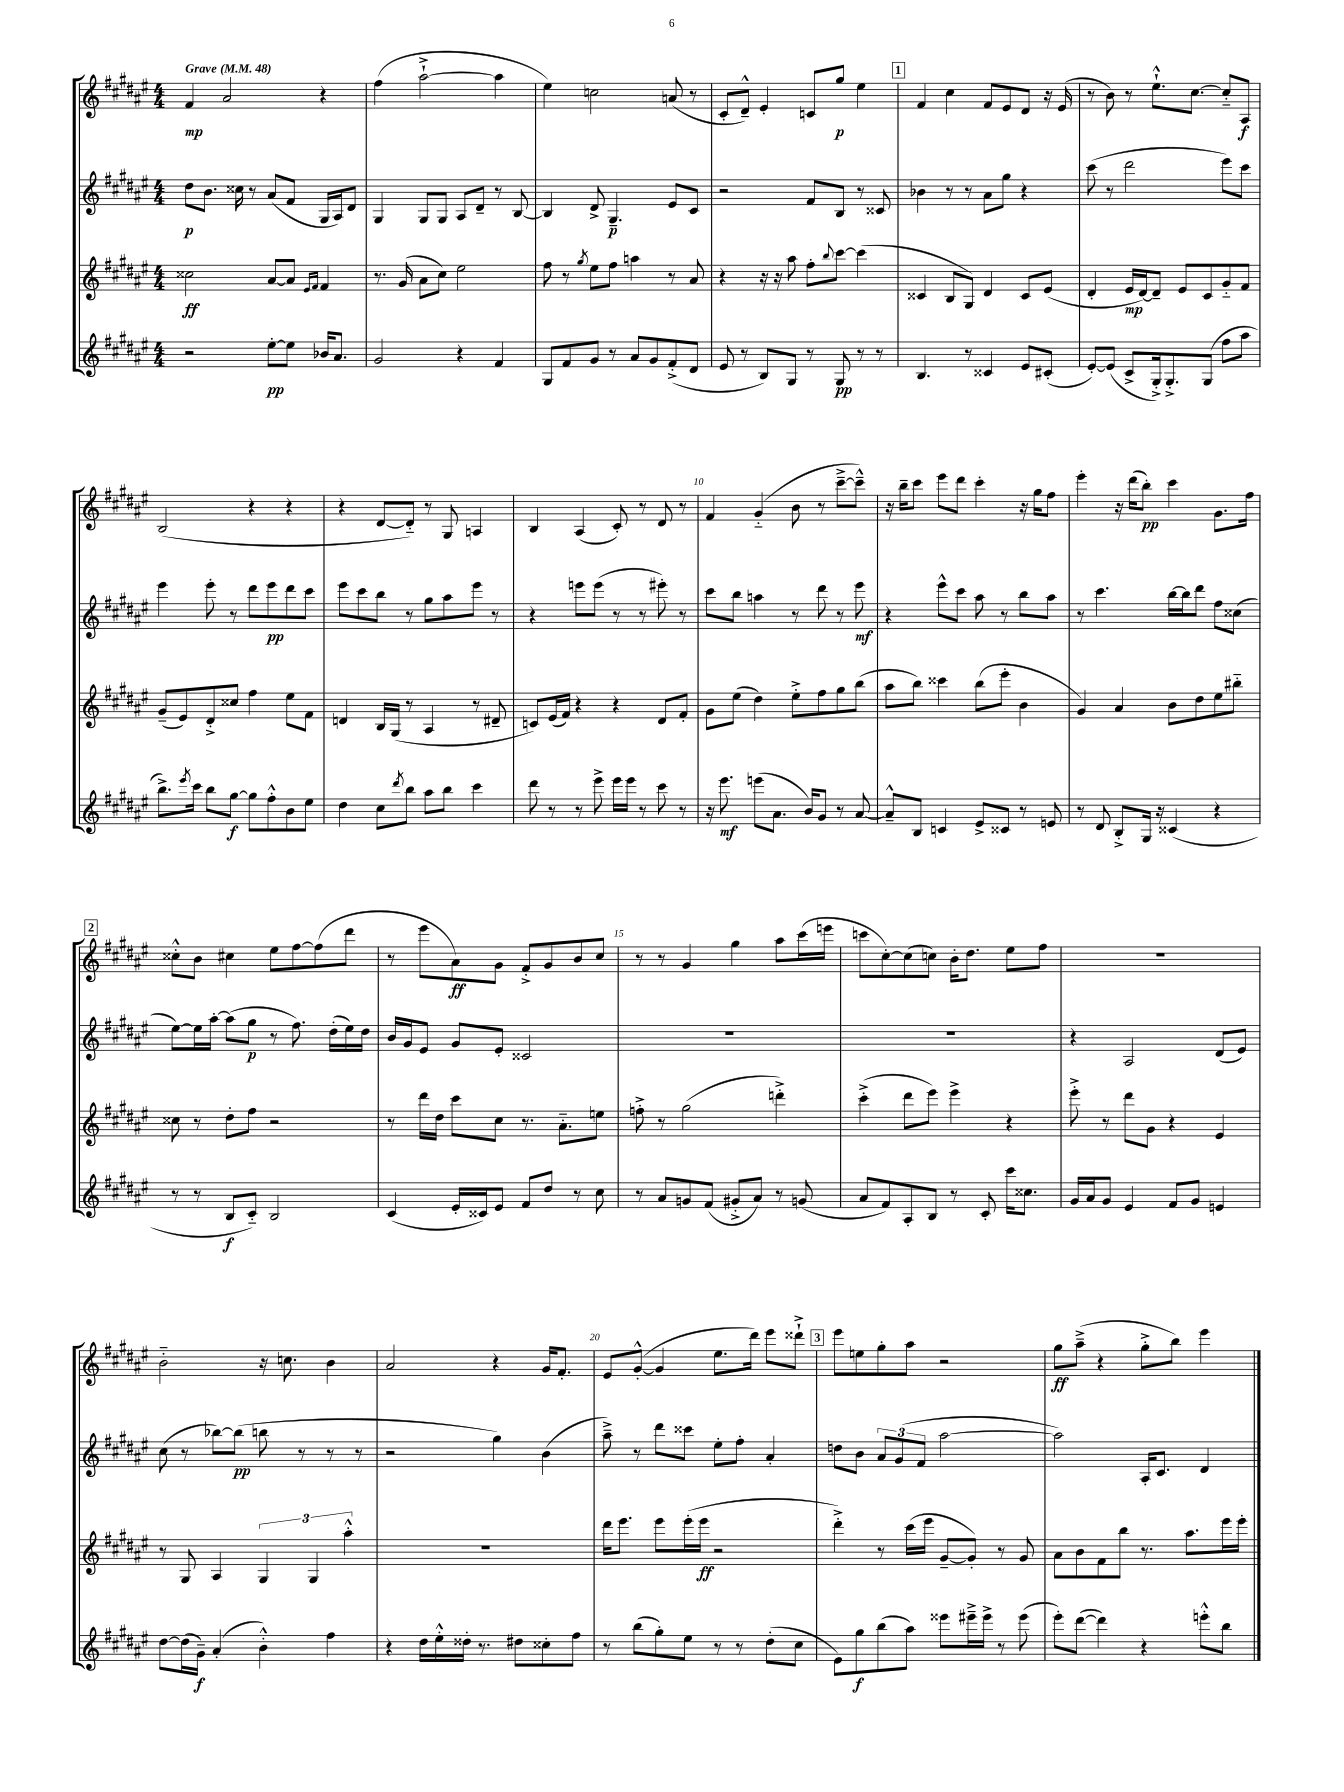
<<
\new StaffGroup <<
\new Staff = "s0" {
    \clef treble \key fis \major \numericTimeSignature \time 4/4 \tempo "Grave" 4 = 48
    fis'4\mp ais'2 r4 |
    fis''4( ais''2~-!-> ais''4 |
    eis''4) c''2 a'8( r8 |
    cis'8-. dis'8---^) eis'4-. c'8 gis''8\p eis''4 |
    \mark \markup { \box "1" } fis'4 cis''4 fis'8 eis'8 dis'8 r16 eis'16( |
    r8 b'8) r8 eis''8.-!-^ cis''8.~ cis''8-_ ais8\f |
    b2( r4 r4 |
    r4 dis'8~ dis'8-_) r8 gis8 a4 |
    b4 ais4( cis'8-.) r8 dis'8 r8 |
    fis'4 gis'4-_( b'8 r8 cis'''8~---> cis'''8---^) |
    r16 b''16-- cis'''8 eis'''8 dis'''8 cis'''4-. r16 gis''16 fis''8 |
    eis'''4-. r16 dis'''16( b''8-.\pp) cis'''4 gis'8. fis''16 |
    \mark \markup { \box "2" } cisis''8-.-^ b'8 cis''4 eis''8 fis''8~ fis''8( dis'''8 |
    r8 eis'''8 ais'8\ff) gis'8 fis'8-.-> gis'8 b'8 cis''8 |
    r8 r8 gis'4 gis''4 ais''8 cis'''16( e'''16 |
    c'''8 cis''8~-.) cis''8( c''8) b'16-. dis''8. eis''8 fis''8 |
    R1 |
    b'2-_ r16 c''8. b'4 |
    ais'2 r4 gis'16 fis'8.-. |
    eis'8 gis'8~-.-^( gis'4 eis''8. dis'''16) eis'''8 disis'''8-!-> |
    \mark \markup { \box "3" } eis'''8 e''8 gis''8-. ais''8 r2 |
    gis''8\ff ais''8--->( r4 gis''8-.-> b''8) eis'''4 \bar "|." |
}
\new Staff = "s1" {
    \clef treble \key fis \major \numericTimeSignature \time 4/4
    dis''8\p b'8. cisis''16 r8 ais'8( fis'8 gis16 ais16) dis'8 |
    gis4 gis8 gis8 ais8 dis'8-- r8 b8~ |
    b4 dis'8-> gis4.--\p eis'8 cis'8 |
    r2 fis'8 b8 r8 cisis'8 |
    \mark \markup { \box "1" } bes'4 r8 r8 ais'8 gis''8 r4 |
    cis'''8( r8 dis'''2 eis'''8) cis'''8 |
    eis'''4 eis'''8-. r8 dis'''8 eis'''8\pp dis'''8 cis'''8 |
    eis'''8 cis'''8 b''8 r8 gis''8 ais''8 eis'''8 r8 |
    r4 e'''8 e'''8( r8 r8 eis'''8-.) r8 |
    cis'''8 b''8 a''4 r8 dis'''8 r8 eis'''8\mf |
    r4 eis'''8-^ cis'''8 ais''8 r8 b''8 ais''8 |
    r8 cis'''4. b''16~ b''16 dis'''8 fis''8 cisis''8( |
    \mark \markup { \box "2" } eis''8~) eis''16 ais''16~-. ais''8( gis''8\p r8 fis''8.) dis''16-.( eis''16) dis''16 |
    b'16 gis'16 eis'8 gis'8 eis'8-. cisis'2 |
    R1 |
    R1 |
    r4 ais2 dis'8( eis'8) |
    cis''8( r8 bes''8~) bes''8\pp( b''8 r8 r8 r8 |
    r2 gis''4) b'4( |
    ais''8--->) r8 dis'''8 cisis'''8 eis''8-. fis''8-. ais'4-. |
    \mark \markup { \box "3" } d''8 b'8 \tuplet 3/2 { ais'8 gis'8( fis'8 } ais''2~ |
    ais''2) ais16-. cis'8. dis'4 \bar "|." |
}
\new Staff = "s2" {
    \clef treble \key fis \major \numericTimeSignature \time 4/4
    cisis''2\ff ais'8~ ais'8 \grace { eis'16 fis'16 } fis'4 |
    r8. gis'16( ais'8 cis''8) eis''2 |
    fis''8 r8 \acciaccatura { gis''8 } eis''8 fis''8 a''4 r8 ais'8 |
    r4 r16 r16 ais''8 fis''8-. \appoggiatura { b''8 } cis'''8~ cis'''4( |
    \mark \markup { \box "1" } cisis'4 b8 gis8) dis'4 cisis'8 eis'8( |
    dis'4-. eis'16\mp dis'16~) dis'8-- eis'8 cis'8 gis'8-_ fis'8 |
    gis'8--( eis'8) dis'8-.-> cisis''8 fis''4 eis''8 fis'8 |
    d'4 b16 gis16( r8 ais4 r8 dis'8-- |
    c'8) eis'16( fis'16) r4 r4 dis'8 fis'8-. |
    gis'8 eis''8( dis''4) eis''8-.-> fis''8 gis''8 b''8( |
    ais''8 b''8) cisis'''4 b''8( eis'''8-. b'4 |
    gis'4) ais'4 b'8 dis''8 eis''8 bis''8-_ |
    \mark \markup { \box "2" } cisis''8 r8 dis''8-. fis''8 r2 |
    r8 dis'''16 dis''16 cis'''8 cis''8 r8. ais'8.-_ e''8 |
    f''8-.-> r8 gis''2( d'''4-.->) |
    cis'''4-.->( dis'''8 eis'''8) eis'''4-> r4 |
    eis'''8-.-> r8 dis'''8 gis'8 r4 eis'4 |
    r8 gis8 ais4 \tuplet 3/2 { gis4 gis4 ais''4-.-^ } |
    R1 |
    dis'''16 eis'''8. eis'''8 eis'''16-.( eis'''16\ff r2 |
    \mark \markup { \box "3" } dis'''4-.->) r8 cis'''16( eis'''16 gis'8~-- gis'8-.) r8 gis'8 |
    ais'8 b'8 fis'8 b''8 r8. ais''8. eis'''16 eis'''16-. \bar "|." |
}
\new Staff = "s3" {
    \clef treble \key fis \major \numericTimeSignature \time 4/4
    r2 eis''8~-.\pp eis''8 bes'16 ais'8. |
    gis'2 r4 fis'4 |
    gis8 fis'8 gis'8 r8 ais'8 gis'8 fis'8-.->( dis'8 |
    eis'8 r8 b8) gis8 r8 gis8\pp r8 r8 |
    \mark \markup { \box "1" } b4. r8 cisis'4 eis'8 cis'8-.( |
    eis'8~-.) eis'8( cis'8-> gis16-.->) gis8.-.-> gis8( fis''8 ais''8 |
    b''8.->) \acciaccatura { eis'''8 } cis'''16 b''8 gis''8~\f gis''8 fis''8-.-^ b'8 eis''8 |
    dis''4 cis''8 \acciaccatura { dis'''8 } b''8 ais''8 b''8 cis'''4 |
    dis'''8 r8 r8 eis'''8-> eis'''16 eis'''16 r8 cis'''8 r8 |
    r16 eis'''8.\mf e'''8( ais'8. b'16) gis'8 r8 ais'8~ |
    ais'8---^ b8 c'4 eis'8-> cisis'8 r8 e'8 |
    r8 dis'8 b8-.-> gis16 r16 cisis'4( r4 |
    \mark \markup { \box "2" } r8 r8 b8\f cis'8-_) b2 |
    cis'4( eis'16-. cisis'16) eis'8 fis'8 dis''8 r8 cis''8 |
    r8 ais'8 g'8 fis'8( gis'8-.-> ais'8) r8 g'8( |
    ais'8 fis'8) ais8-. b8 r8 cis'8-. cis'''16 cisis''8. |
    gis'16 ais'16 gis'8 eis'4 fis'8 gis'8 e'4 |
    dis''8~ dis''16( gis'16--\f) ais'4-.( b'4-.-^) fis''4 |
    r4 dis''16 eis''16-.-^ disis''16-. r8. dis''8 cisis''8-. fis''8 |
    r8 b''8( gis''8-.) eis''8 r8 r8 dis''8-.( cis''8 |
    \mark \markup { \box "3" } eis'8) gis''8\f b''8( ais''8) eisis'''8 eis'''16---> eis'''16-> r8 eis'''8( |
    eis'''8-.) dis'''8~( dis'''4) r4 e'''8-.-^ b''8 \bar "|." |
}
>>
>>
\layout { \context { \Score \override BarNumber.break-visibility = ##(#f #t #t) barNumberVisibility = #(every-nth-bar-number-visible 5) } }
